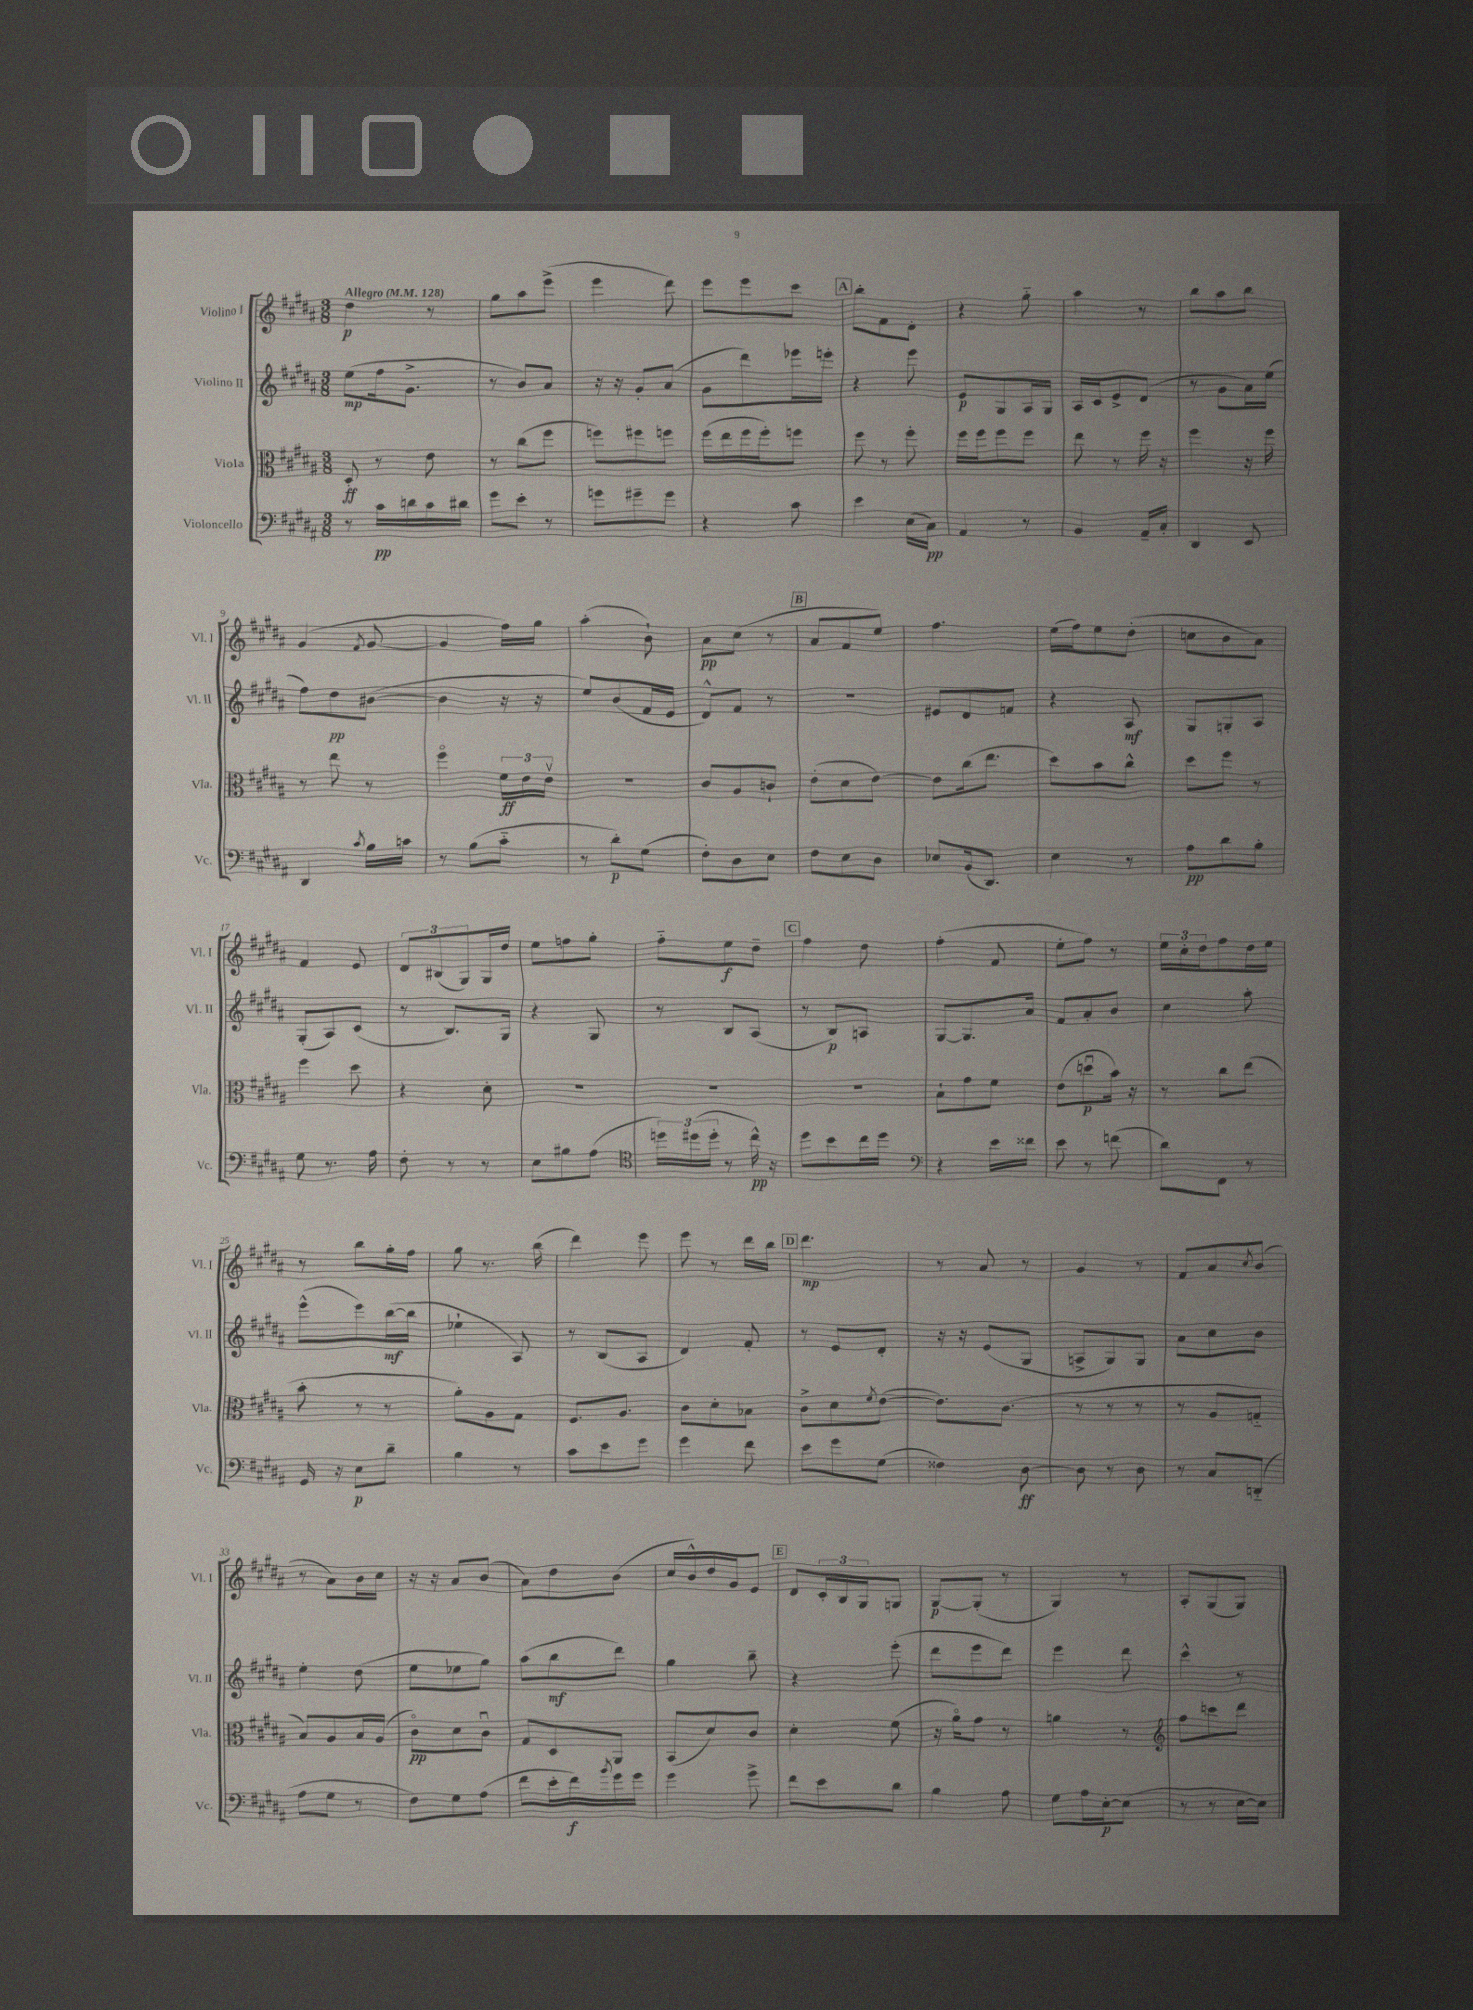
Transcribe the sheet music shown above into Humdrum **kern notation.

**kern	**kern	**kern	**kern
*staff4	*staff3	*staff2	*staff1
*clefF4	*clefC3	*clefG2	*clefG2
*k[f#c#g#d#a#]	*k[f#c#g#d#a#]	*k[f#c#g#d#a#]	*k[f#c#g#d#a#]
*M3/8	*M3/8	*M3/8	*M3/8
*MM128	*MM128	*MM128	*MM128
8r	8D#'	(8ee	4dd#
16c#	8r	16ff#	.
16d	.	8.g#^	.
16c#	8e	.	8r
16d#	.	.	.
=	=	=	=
8g#	8r	8r	8gg#
8e'	(8cc#	8b)	8aa#
8r	8ff#	8a#	(8eee^
=	=	=	=
8g	8ff)	16r	4eee
.	.	16r	.
8g#~	8ff#	8g#'	.
8g#	8ff	(8a#	8ddd#)
=	=	=	=
4r	(16ff#	8g#	8eee
.	16ee	.	.
.	16ff#	8ddd#)	8eee
.	16ff#')	.	.
8c#	8ff	16eee-	8ccc#
.	.	16eee'	.
=	=	=	=
4e	8ff#	4r	8bb'
.	8r	.	8f#
(16E	8ff#'	8eee	8d#'
16C#)	.	.	.
=	=	=	=
4AA#	16ff#	8e	4r
.	16ff#	.	.
.	8ff#	8G#	.
8r	8ff#	16A#	8gg#'~
.	.	16G#	.
=	=	=	=
4BB	8ee	16A#	4aa#
.	.	16c#	.
.	8r	8e^	.
16AA#~	16ff#	(8d#	8r
16C#'	16r	.	.
=	=	=	=
4DD#	4ff#	8r	8bb
.	.	8g#	8aa#
8EE	16r	16a#)	8bb
.	16ff#	(16ee	.
=	=	=	=
4DD#	8r	8ff#)	(4g#
.	8ee	8dd#	.
8qc#	.	.	8qf#
16B	8r	([8b#	[8g#
16c	.	.	.
=	=	=	=
8r	4ff#o	4b#]	4g#]
(8B	.	.	.
8c#'~	24f#	16r	16ff#)
.	24e	.	.
.	.	16r	16gg#
.	24ev	.	.
=	=	=	=
8r	4.r	8ee)	(4aa#'
8d#')	.	(8b	.
(8G#	.	16f#	8b`)
.	.	16e	.
=	=	=	=
8F#')	8c#	8d#^^)	8a#
8D#	8A#	8f#	(8cc#
8E	8c`	8r	8r
=	=	=	=
8F#	(8e'	4.r	8a#
8E	8d#	.	8f#
8D#	[8e)	.	8ee)
=	=	=	=
8E-	8e]	8e#	4.ff#
(16BB	(16cc#	8d#	.
8.DD#)	8.ee	.	.
.	.	8f	.
=	=	=	=
4E	8dd#)	4r	(16ee
.	.	.	16ff#)
.	8b	.	8ee
8r	8cc#^^	8A#	(8dd#'
=	=	=	=
8A#	8dd#	8G#	8cc
8d#	8ff#	8G'	8b
8B'	8r	8A#	8a#)
=	=	=	=
8G#	4ff#	(8G#'	4f#
8.r	.	8A#)	.
.	8dd#	(8c#	8e
16A#	.	.	.
=	=	=	=
8F#'	4r	8r	12d#
.	.	.	(12B#
8r	.	8.B)	.
.	.	.	12G#)
8r	8d#'	.	16G#
.	.	16G#	16dd#
=	=	=	=
8E	4.r	4r	8ee
8B#	.	.	8ff
(8A#	.	8G#	8gg#'
=	=	=	=
*clefC4	*	*	*
24dd)	4.r	8r	8ff#'~
(24dd#	.	.	.
24dd#'	.	.	.
8r	.	8B	8ee
16cc#^^)	.	(8A#	8dd#~
16r	.	.	.
=	=	=	=
8dd#	4.r	8r	4ff#
8b	.	8B)	.
16cc#	.	8A	8dd#
16dd#	.	.	.
=	=	=	=
*clefF4	*	*	*
4r	8B`	[8G#	(4ff#'
.	8g#	8.G#]	.
16e	8f#	.	8f#
16f##	.	16a#	.
=	=	=	=
8e	(8e	8f#	8ee'
8r	8ddu	8a#'	8ff#)
(8f	16b)	8b	8r
.	16r	.	.
=	=	=	=
8d#)	8r	4cc#	24ee
.	.	.	24cc#'
.	.	.	24dd#
8FF#	8cc#	.	8ff#
8r	(8ee	8aa#'	16dd#
.	.	.	16ee
=	=	=	=
16GG#	8b'	(8eee^^	8r
16r	.	.	.
8E	8r	8eee)	8bb
8d#~	8r	([16bb	16gg#'
.	.	16bb]	16ff#
=	=	=	=
4B	8a#')	4ee-`	8gg#
.	8A#	.	8.r
8r	8G#	8A#)	.
.	.	.	(16bb
=	=	=	=
8c#	8.F#	8r	4ddd#)
8e	.	(8B	.
.	8.A#	.	.
8g#	.	8A#	8eee
=	=	=	=
4g#	8c#	4d#)	8eee
.	8d#'	.	8r
8f#	8B-	8f#'	16ddd#
.	.	.	16bb
=	=	=	=
8e	8c#^	8r	4.ddd#
8g#	8d#	8e	.
.	8qf#	.	.
(8G#	([8e	8d#'	.
=	=	=	=
4F##)	8.e])	16r	8r
.	.	16r	.
.	.	(8e	8a#
.	(8.c#	.	.
[8D#	.	8G#	8r
=	=	=	=
8D#]	8r	8A^	4g#
8r	8r	8G#)	.
8D#	8r	8G#	8r
=	=	=	=
8r	8r	8a#	8f#
8C#	8A#	8cc#	8a#
.	.	.	8qcc#
(8DD'~	8G'~	8b	(8b
=	=	=	=
8A#	8B)	4ee'	8r
8G#	8A#	.	8a#)
8r	16B	(8dd#	16b
.	(16A#	.	16cc#
=	=	=	=
8F#)	8c#o)	8ee	16r
.	.	.	16r
8G#	8d#	8ee-	8a#
(8A#	8c#u	8gg#)	(8b
=	=	=	=
8f#	8G#	(8aa#	8a#)
16e'	8D#	8bb	8dd#
16f#)	.	.	.
8qb	.	.	.
16g#	8AA#	8ddd#)	(8b
16g#	.	.	.
=	=	=	=
4g#	(8BB	4gg#	16cc#
.	.	.	16b^^)
.	8d#)	.	16dd#
.	.	.	16g#
8g#^	8c#	8bb~	8e
=	=	=	=
8f#	4d#'	4r	8d#
8e	.	.	24c#'
.	.	.	24B
.	.	.	24G#
8d#	(8f#	(8eee'	8G
=	=	=	=
4B	16r	8ddd#	[8G#
.	16a#o)	.	.
.	8g#	8eee	(8G#']
8A#	8r	8ddd#)	8r
=	=	=	=
8G#	4a	4eee	4G#)
16A#	.	.	.
[16E'	.	.	.
(8E]	8r	8ddd#	8r
=	=	=	=
*	*clefG2	*	*
8r	8ff#	4ccc#^^	8A#'
8r	8ccc	.	(8G#
[16E	8ddd#	8r	8G#)
16E])	.	.	.
==	==	==	==
*-	*-	*-	*-
